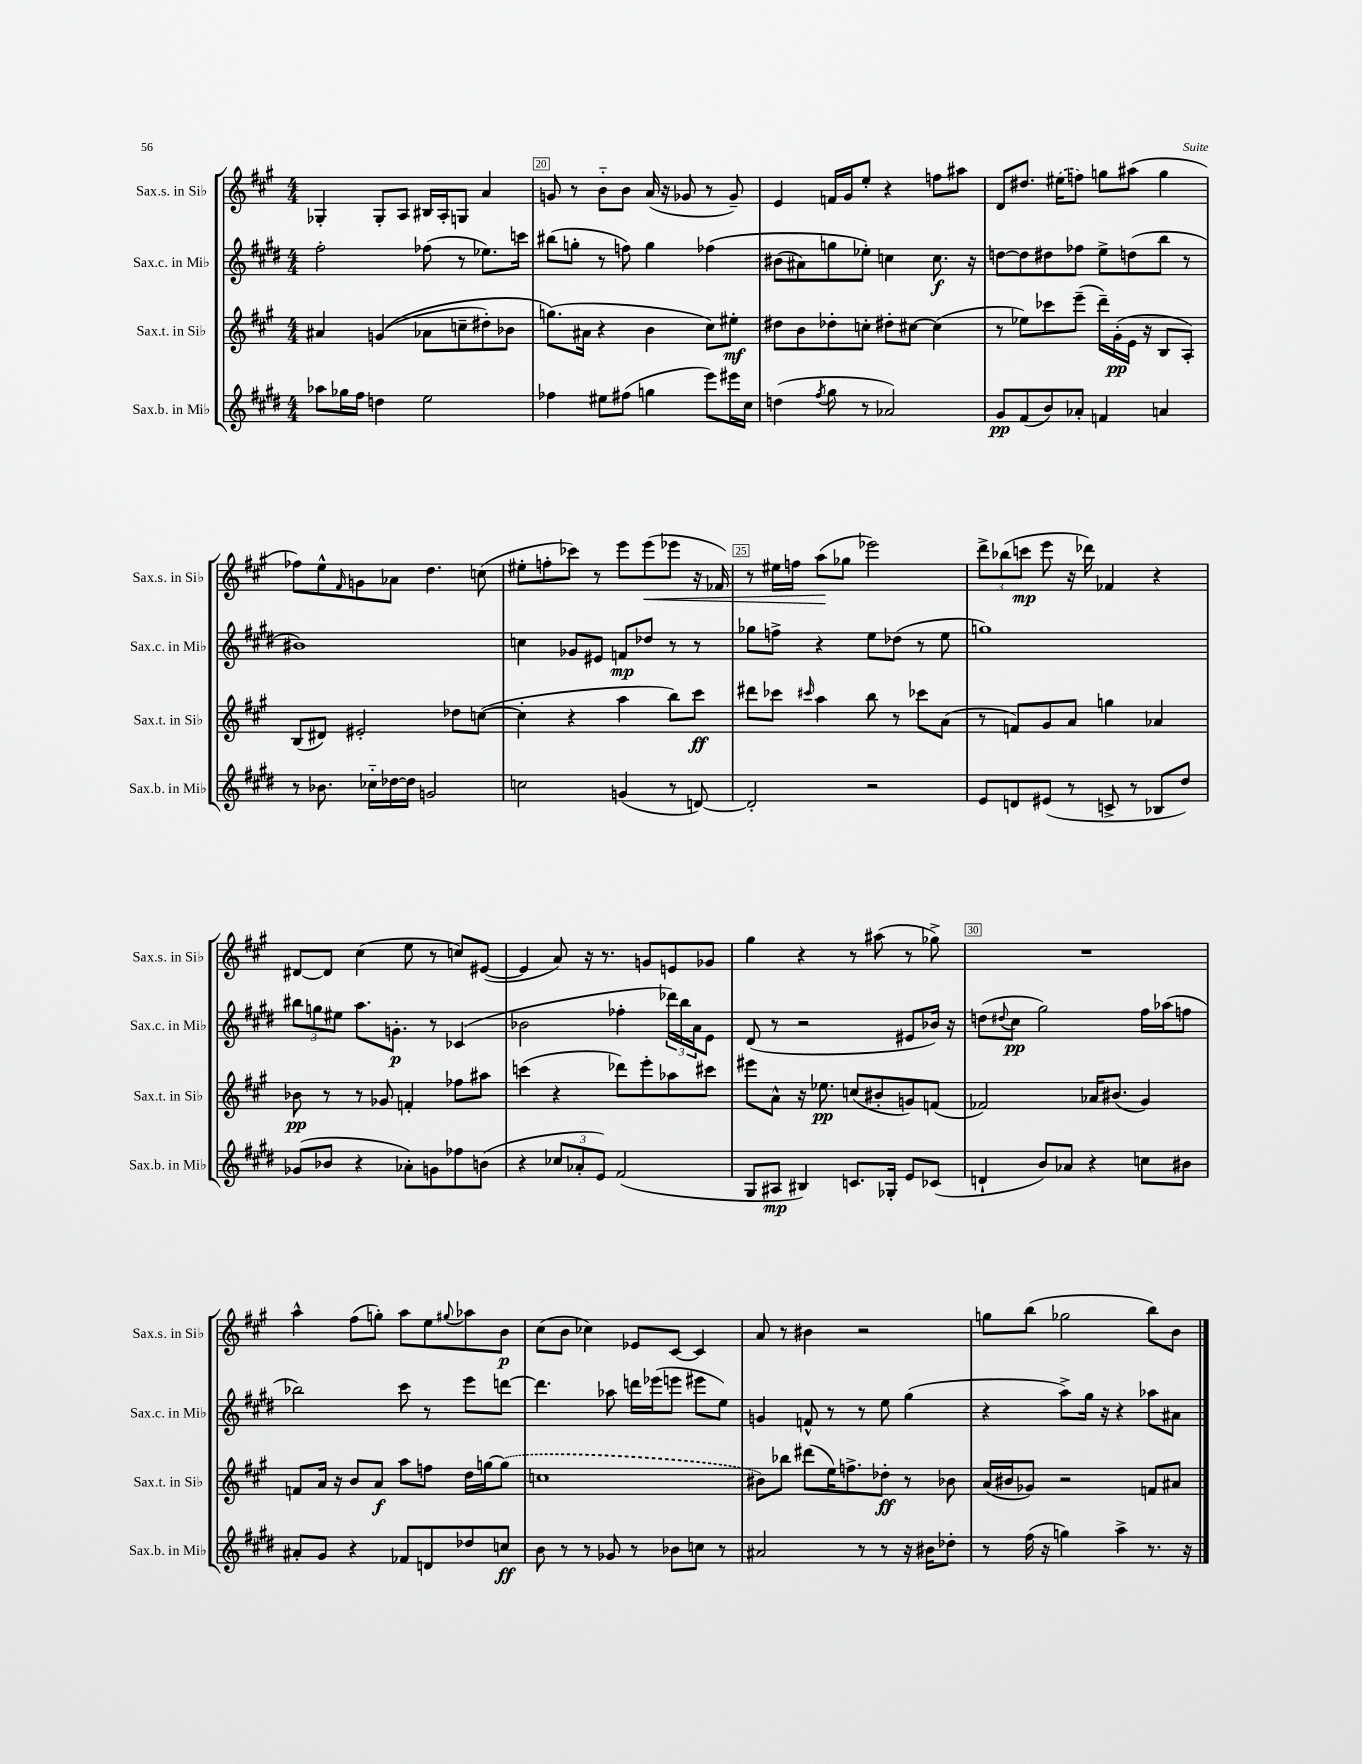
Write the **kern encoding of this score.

**kern	**kern	**kern	**kern
*staff4	*staff3	*staff2	*staff1
*clefG2	*clefG2	*clefG2	*clefG2
*k[f#c#g#d#]	*k[f#c#g#]	*k[f#c#g#d#]	*k[f#c#g#]
*M4/4	*M4/4	*M4/4	*M4/4
8aa-	4a#	2ff#'	4G-'
16gg-	.	.	.
16ff#	.	.	.
4dd	&((4g	.	8G-'
.	.	.	8A
2ee	8a-	(8ff-	16B#
.	.	.	16A'
.	8cc~	8r	8G
.	8dd#')	8.ee-)	4a
.	8b-	.	.
.	.	16ccc	.
=	=	=	=
4ff-	(8.gg&)	(8bb#	8g
.	.	8gg'	8r
.	16a#	.	.
8ee#	4r	8r	8b'~
(8ff#	.	8ff)	8b
4gg	4b	4gg	(16a
.	.	.	16r
.	.	.	8g-
8eee)	8cc#)	&(4ff-	8r
16eee#	8ee#'	.	8g-~)
16cc#	.	.	.
=	=	=	=
(4dd	8dd#	(8b#	4e
.	8b	8a#)	.
8qff#	.	.	.
8gg#	8dd-'	8gg	16f
.	.	.	16g#
8r	8cc'	8ee-'&)	8ee'
2a-)	8dd#'	4cc	4r
.	[8cc#	.	.
.	(4cc#]	8.cc	8ff
.	.	.	8aa#
.	.	16r	.
=	=	=	=
8g#	8r	[8dd	8d
(8f#	8ee-)	8dd]	8.dd#
8b)	8ccc-	8dd#	.
.	.	.	(16ee#
8a-'	(8eee~	8ff-	8ff)
4f	16ddd~)	8ee^	8gg
.	(16g#'	.	.
.	16e	(8dd	(8aa#
.	16r	.	.
4a	8B	8bb	4gg
.	8A')	8r	.
=	=	=	=
8r	(8B	1b#)	8ff-)
8.b-	8d#)	.	8ee^^
.	.	.	16qqf#
.	2e#'	.	8g
16cc-'~	.	.	.
[16dd-	.	.	8a-
16dd-]	.	.	.
2g	.	.	4.dd
.	8dd-	.	.
.	([8cc	.	(8cc
=	=	=	=
2cc	4cc']	4cc	8ee#'
.	.	.	8ff'
.	4r	8g-	8ccc-)
.	.	8e#	8r
(4g	4aa	8f	8eee
.	.	8dd-	(8eee
8r	8bb)	8r	8eee-
[8d)	8ccc#	8r	16r
.	.	.	16f-)
=	=	=	=
2d']	8ddd#	8gg-	8r
.	8ccc-	8ff^	16ee#
.	.	.	16ff
.	16qqccc#	.	.
.	4aa	4r	(8aa
.	.	.	8gg-
2r	8bb	8ee	2eee-)
.	8r	(8dd-	.
.	8ccc-	8r	.
.	(8a	8ee	.
=	=	=	=
8e	8r	1gg)	12ddd^
.	.	.	(12bb-
8d	8f)	.	.
.	.	.	12ccc
(8e#	8g#	.	8eee
8r	8a	.	16r
.	.	.	16ddd-)
8c^	4gg	.	4f-
8r	.	.	.
8B-	4a-	.	4r
8dd#)	.	.	.
=	=	=	=
(8g-	8b-	12bb#	[8d#
.	.	12gg	.
8b-	8r	.	8d#]
.	.	12ee#	.
4r	8r	8.aa	(4cc#
.	8g-	.	.
.	.	8.g'	.
8a-')	4f'	.	8ee
8g	.	8r	8r
8ff-	8ff-	(4c-	8cc)
(8b	8aa#	.	([8e#
=	=	=	=
4r	(4ccc	2b-	4e#]
12cc-	4r	.	8a)
12a-'	.	.	.
.	.	.	16r
12e)	.	.	.
.	.	.	8.r
(2f#	8ddd-)	4ff-'	.
.	8eee'	.	8g
.	8aa-	24ddd-)	8e
.	.	24bb	.
.	.	24a	.
.	8ccc#	8e	8g-
=	=	=	=
8G#	8eee#	(8d#	4gg#
8A#	8a^^	8r	.
4B#)	16r	2r	4r
.	8.ee-	.	.
8.c	(8cc	.	8r
.	8b#'	.	(8aa#
16G-'	.	.	.
8e	8g)	8e#	8r
(8c-	(8f	16b-)	8gg-^)
.	.	16r	.
=	=	=	=
4d`	2f-)	(8dd	1r
.	.	8qqdd#	.
.	.	8cc#	.
8b)	.	2gg#)	.
8a-	.	.	.
4r	16a-	.	.
.	(8.b#	.	.
8cc	4g#)	16ff#	.
.	.	(16aa-	.
8b#	.	8ff	.
=	=	=	=
8a#'	8f	2bb-)	4aa^^
8g#	16a	.	.
.	16r	.	.
4r	8b	.	(8ff#
.	8a	.	8gg')
8f-	8aa	8ccc#	8aa
8d	8ff	8r	8ee
.	.	.	8qqgg#
8dd-	16dd	8eee	8aa-
.	[16gg	.	.
8cc	(8gg]	[8ddd	8b
=	=	=	=
8b	1cc	4.ddd]	(8cc#
8r	.	.	8b
8r	.	.	4cc-)
8g-	.	8aa-	.
8r	.	16ddd	8e-
.	.	(16eee-	.
8b-	.	8eee	[8c#
8cc	.	8eee#	4c#]
8r	.	8ee)	.
=	=	=	=
2a#	8b#)	4g	8a
.	8bb-	.	8r
.	(8ddd#	8f^^	4b#
.	16ee)	8r	.
.	8.ff^	.	.
8r	.	8r	2r
8r	8dd-'	8ee	.
16r	8r	(4gg#	.
16b#	.	.	.
8dd-'	8b-	.	.
=	=	=	=
8r	(16a	4r	8gg
.	16b#	.	.
(16ff#	8g-)	.	(8bb
16r	.	.	.
4gg)	2r	8aa^)	2gg-
.	.	16gg#	.
.	.	16r	.
4aa^	.	4r	.
8.r	8f	8aa-	8bb)
.	8a#	8a#	8b
16r	.	.	.
==	==	==	==
*-	*-	*-	*-
